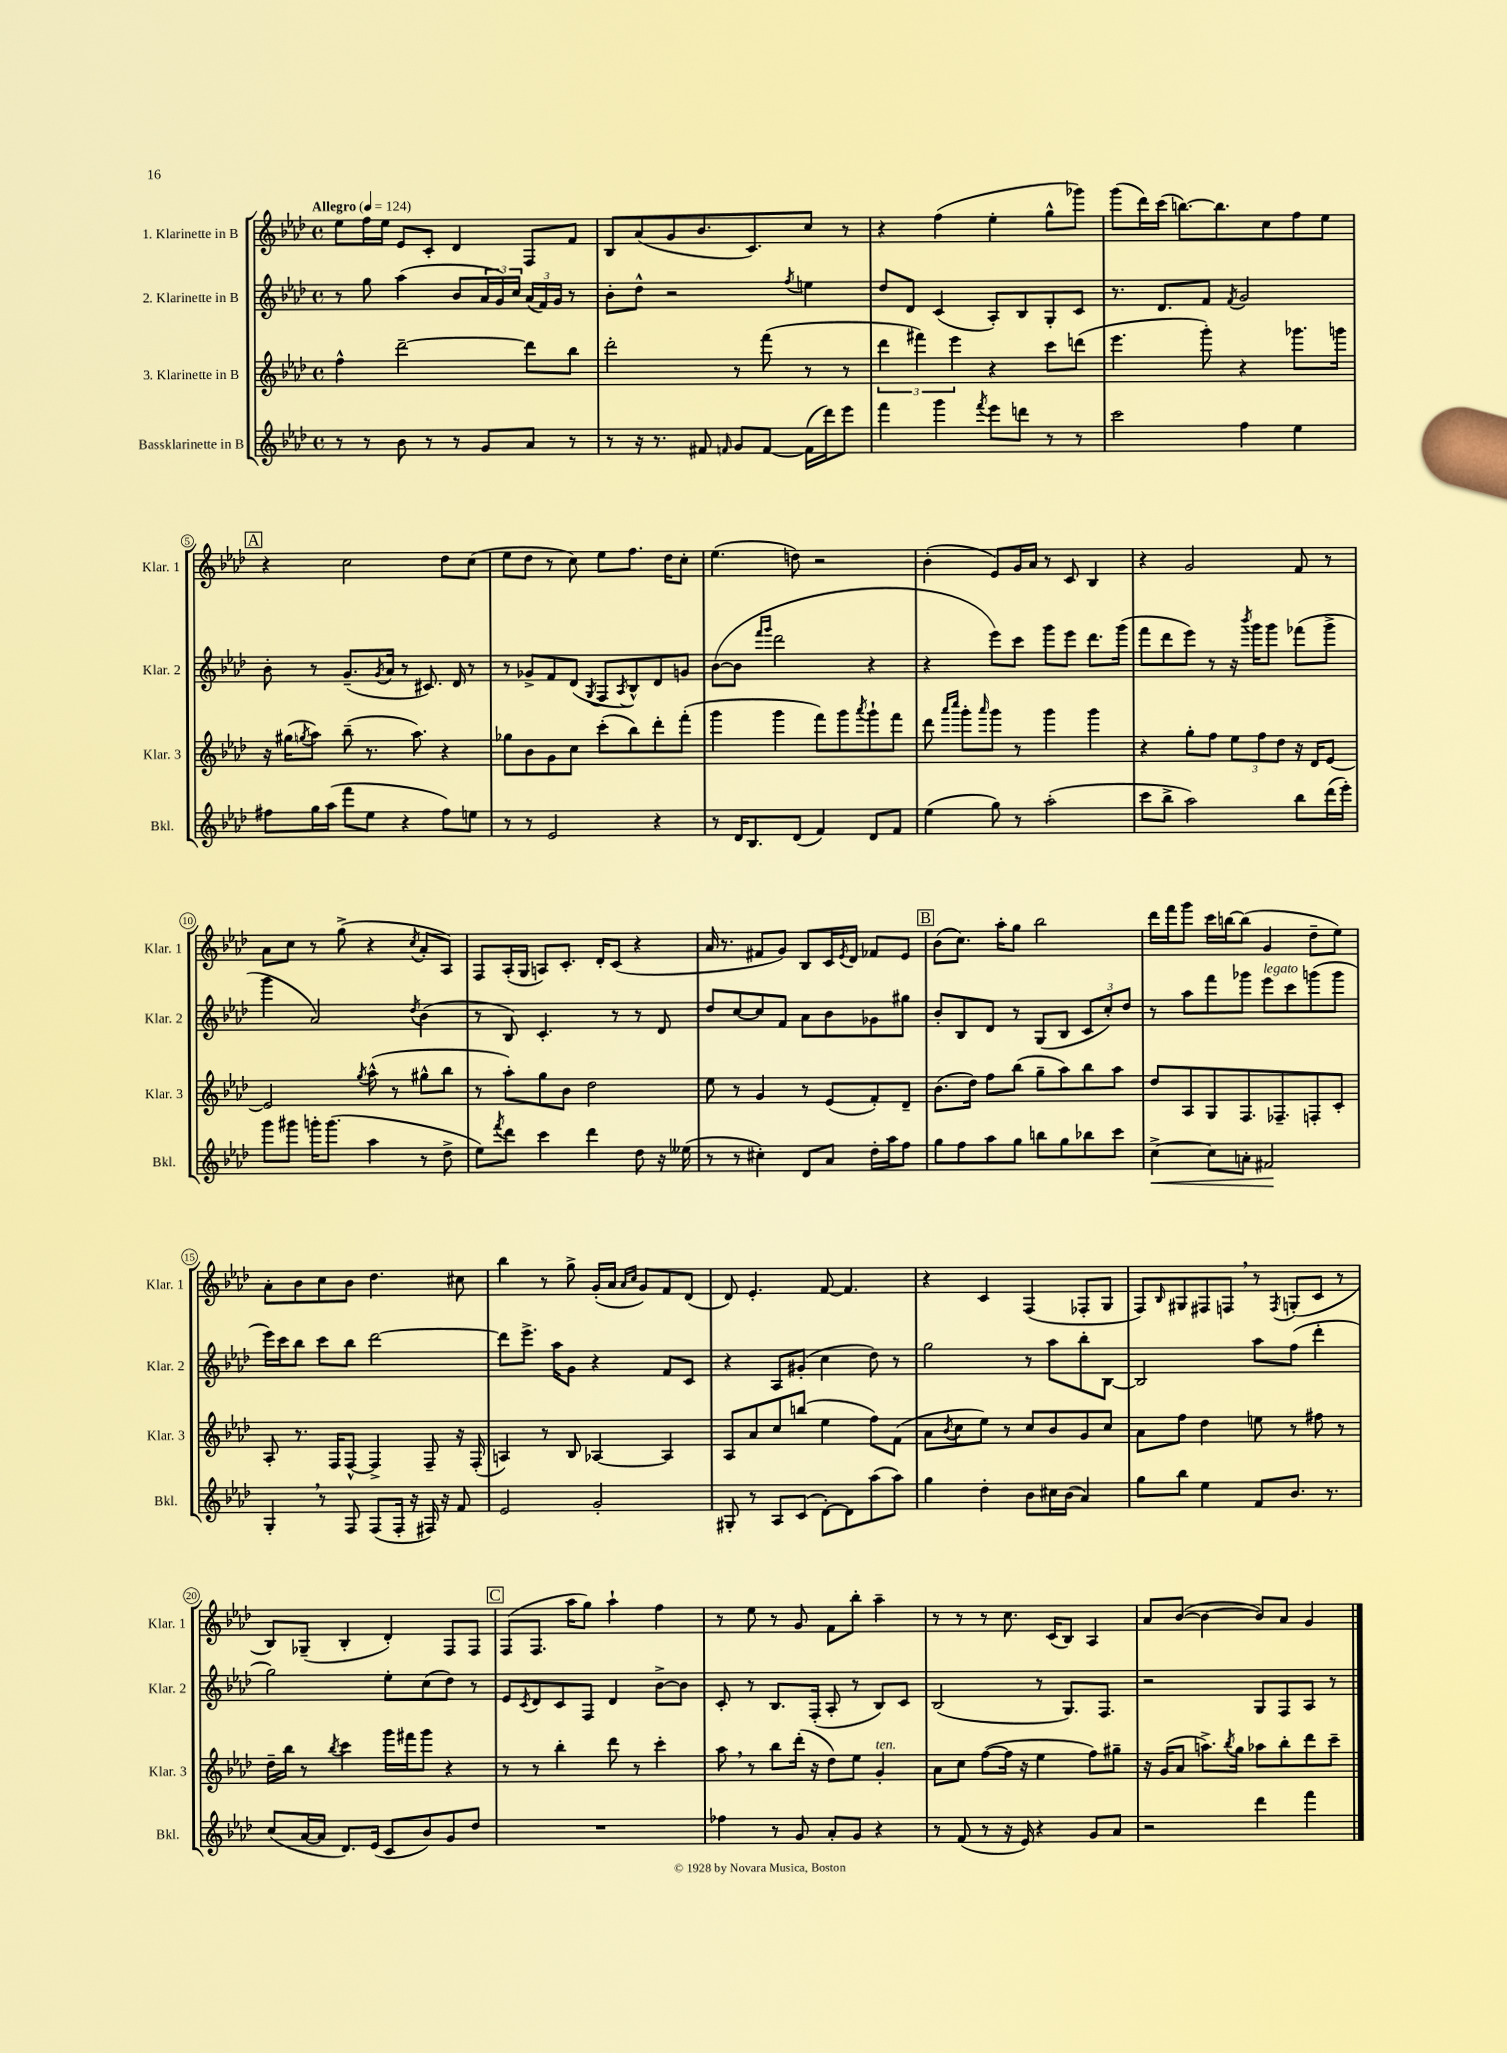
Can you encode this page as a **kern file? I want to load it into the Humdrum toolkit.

**kern	**kern	**kern	**kern
*staff4	*staff3	*staff2	*staff1
*clefG2	*clefG2	*clefG2	*clefG2
*k[b-e-a-d-]	*k[b-e-a-d-]	*k[b-e-a-d-]	*k[b-e-a-d-]
*M4/4	*M4/4	*M4/4	*M4/4
*met(c)	*met(c)	*met(c)	*met(c)
*MM124	*MM124	*MM124	*MM124
8r	4ff^^	8r	8ee-
8r	.	8gg	16ff
.	.	.	16ee-
8b-	[2ddd-~	(4aa-	8e-
8r	.	.	8c'
8r	.	8b-	4d-
8g	.	24a-	.
.	.	24g)	.
.	.	24cc	.
8a-	8ddd-]	(24a-	8F
.	.	24f)	.
.	.	24g	.
8r	8bb-	8r	8f
=	=	=	=
8r	2ddd-'	8b-'	8B-
16r	.	8dd-^^	(8a-
8.r	.	.	.
.	.	2r	8g
8f#	.	.	8.b-
16qqf	.	.	.
8g	8r	.	.
.	.	.	8.c)
[8f	(8fff	.	.
.	.	8qff	.
(16f]	8r	4ee	8cc
16ddd-)	.	.	.
8eee-	8r	.	8r
=	=	=	=
4fff	6ddd-	8dd-	4r
.	.	8d-	.
.	6fff#)	.	.
4ggg	.	(4c	(4ff
.	6eee-	.	.
8qfff	.	.	.
8eee-	4r	8A-')	4ee-'
8ddd	.	8B-	.
8r	8ccc	8G'	8gg^^
8r	(8ddd	8c	8ggg-)
=	=	=	=
2ccc	4.eee-	8.r	(8ggg
.	.	.	16ddd-)
.	.	8.d-	(16ccc
.	.	.	[8.bb)
.	8ggg')	8f	.
.	.	.	8.bb]
.	.	8qf	.
4ff	4r	2g	.
.	.	.	8cc
4ee-	8.ggg-	.	8ff
.	.	.	8ee-
.	16ggg	.	.
=	=	=	=
8ff#	16r	8b-'	4r
.	(16gg#	.	.
.	8qgg	.	.
16gg	8aa-)	8r	.
(16aa-	.	.	.
8fff	(8bb-~	(8.g~	2cc
8ee-	8.r	.	.
.	.	8qg	.
.	.	16a-	.
4r	.	8r	.
.	8.aa-)	.	.
.	.	8.c#)	.
8ff#)	4r	.	8dd-
.	.	16d-	.
8ee	.	8r	(8cc
=	=	=	=
8r	8gg-	8r	8ee-
8r	8b-	8g-^	8dd-
2e-	8g	8f	8r
.	8cc	(8d-	8cc)
.	.	8qG	.
.	(8ccc'	8F	8ee-
.	.	8qA-	.
.	8bb-)	8B-^^)	8.ff
4r	8ddd-'	8d-	.
.	.	.	16dd-
.	(8fff'	8g	8cc'
=	=	=	=
8r	4ggg	([8b-	(4.ee-
16d-	.	8b-]	.
8.B-	.	.	.
.	.	16qqfff	.
.	.	16qqggg	.
.	4ggg	2ddd-	.
(8d-	.	.	8dd)
4f)	8fff)	.	2r
.	8ggg	.	.
.	8qaaa-	.	.
8d-	8ggg`	4r	.
8f	8fff	.	.
=	=	=	=
(4ee-	8ddd-	4r	(4b-'
.	16qqaaa-	.	.
.	16qqcccc	.	.
.	8ggg'	.	.
.	16qqaaa-	.	.
8gg)	8ggg	8eee-)	8e-)
8r	8r	8ccc	16g
.	.	.	16a-
(2aa-'	4ggg	8ggg	8r
.	.	8eee-	8c
.	4ggg	8.ddd-	4B-
.	.	(16ggg	.
=	=	=	=
8ccc	4r	8fff	4r
8bb-^	.	8ddd-	.
2aa-)	8gg'	8eee-)	2g
.	8ff	8r	.
.	12ee-	16r	.
.	.	8qbbb-	.
.	.	16ggg	.
.	12ff	.	.
.	.	8ggg	.
.	12dd-	.	.
8bb-	16r	(8fff-	8f
.	16d-	.	.
(16ddd-	[8e-	8ggg^	8r
16eee-')	.	.	.
=	=	=	=
8ggg	2e-]	4ggg	8a-
8ggg#	.	.	8cc
16ggg'	.	2a-)	8r
(8.ggg	.	.	.
.	.	.	(8gg^
.	8qgg	.	.
4aa-	(8aa-^^	.	4r
.	8r	.	.
.	.	8qdd-	8qcc
8r	8gg#^^	(4b-	8a-'
8dd-^	8bb-	.	8A-)
=	=	=	=
8ee-)	8r	8r	8F
8qfff	.	.	.
8ddd-	8aa-')	8B-)	(16A-'
.	.	.	16G
4ccc	8gg	4.c'	8A)
.	8b-	.	8.c'
4ddd-	2dd-	.	.
.	.	.	16d-'
.	.	8r	(8c
8dd-	.	8r	4r
16r	.	8d-	.
(16ee--	.	.	.
=	=	=	=
8r	8ee-	8dd-	16a-
.	.	.	8.r
8r	8r	[8cc	.
4cc#')	4g	8cc]	8f#
.	.	8f	8g)
8d-	8r	8a-	8B-
8a-	(8e-	8b-	16c
.	.	.	8qe-
.	.	.	16d-
16dd-'	8f')	8g-	8f-
16aa-	.	.	.
8ff	8d-~	8gg#	8e-
=	=	=	=
8gg	(8.b-	8b-'	(8b-
8ff	.	8B-	8.cc)
.	16dd-)	.	.
8aa-	8ff	8d-	.
.	.	.	16aa-'
8gg	(8bb-	8r	8gg
8bb	8gg~	(8G	2bb-
8gg	8aa-)	8B-	.
8bb-	8bb-	12c	.
.	.	12cc')	.
8ccc	8aa-	.	.
.	.	12dd-	.
=	=	=	=
[4cc^	8dd-	8r	16ddd-
.	.	.	16fff
.	8A-	8aa-	8ggg
8cc]	8G	8fff	16ccc
.	.	.	[16bb
8a'	8.F	8ggg-	(8bb]
2f#	.	8eee-	4g
.	8.F-~	.	.
.	.	8ccc	.
.	8F'	(8ggg	8dd-~
.	8c'	8ggg	8ee-)
=	=	=	=
4G'	8A-'	16eee-)	8a-'
.	.	16ccc	.
.	8.r	8bb-	8b-
8r	.	8ccc	8cc
.	16F	.	.
8F	[8F^^	8bb-	8b-
(8F	4F^]	[2ddd-	4.dd-
16F'	.	.	.
16r	.	.	.
16F#)	8F~	.	.
16r	.	.	.
8f	16r	.	8cc#
.	(16F'	.	.
=	=	=	=
2e-	4A)	8ddd-]	4bb-
.	.	8.eee-^	.
.	8r	.	8r
.	.	16aa-	.
.	8B-	8g	8gg^
2g'	[4A-	4r	(16g'
.	.	.	16a-
.	.	.	16qqa-
.	.	.	16qqcc
.	.	.	8g)
.	4A-]	8f	8f
.	.	8c	(8d-
=	=	=	=
8G#'	8A-	4r	8d-)
8r	8a-	.	4.e-'
8A-	8cc	8A-	.
(8c	(8bb	(8g#'	.
[8d-')	4ee-	4cc	[8f
8d-]	.	.	4.f]
(8aa-	8ff)	8dd-)	.
8aa-)	(8f	8r	.
=	=	=	=
4gg	8a-	2gg	4r
.	8qb-	.	.
.	8cc	.	.
4dd-'	8ee-)	.	4c
.	8r	.	.
8b-	8cc	8r	(4F
16cc#	8b-	8aa-	.
(16b-	.	.	.
4a-)	8g	8bb-'	8F-'
.	8cc	[8B-	8G
=	=	=	=
8gg	8a-	2B-]	8F)
.	.	.	16qqB-
8bb-	8ff	.	8G#
4ee-	4dd-	.	8F#
.	.	.	8F
8f	8ee	8aa-	8r
.	.	.	8qF
8.b-	8r	(8ff	(8G'
.	8ff#	4ddd-'	8c
8.r	.	.	.
.	8r	.	8r
=	=	=	=
(8cc	16dd-~	2gg)	8B-)
.	16bb-	.	.
[16a-	8r	.	(8G-~
16a-]	.	.	.
.	8qbb-	.	.
8.d-)	4ccc	.	4B-'
(16e-	.	.	.
8c	16ggg	8ee-'	4d-')
.	16fff#	.	.
8b-)	8ggg	(8cc	.
8g	4r	8dd-)	8F
8dd-	.	8r	8F
=	=	=	=
1r	8r	8e-	(8F
.	.	8qc	.
.	8r	8d-	8.F
.	4bb-'	8c	.
.	.	.	16aa-
.	.	8F	8gg)
.	8ddd-	4d-	4aa-`
.	8r	.	.
.	4ccc'	[8b-^	4ff
.	.	8b-]	.
=	=	=	=
4ff-	8aa-	8c'	8r
.	8r	8r	8ee-
8r	8bb-	8.B-	8r
8g	(16ddd-'	.	8g
.	16r	(16F'	.
8a-'	8dd-)	8A-'	8f
8g	8ee-	8r	8bb-'
4r	4g'	8B-)	4aa-~
.	.	8c	.
=	=	=	=
8r	8a-	(2B-	8r
(8f	8cc	.	8r
8r	([8ff	.	8r
16r	16ff]	.	8.cc
16e-)	16r	.	.
4r	4ee-	8r	.
.	.	.	(16c
.	.	8.G)	8B-)
8g	8ff)	.	4A-
.	.	8.F	.
8a-	8gg#~	.	.
=	=	=	=
2r	16r	2r	8a-
.	(16g	.	.
.	8a-	.	([8b-
.	8.aa^)	.	4b-_
.	8qbb-	.	.
.	16gg	.	.
4ddd-	8aa-	8G	8b-])
.	8bb-'	8F	8a-
4fff	8ddd-	8A-	4g
.	8ccc~	8r	.
==	==	==	==
*-	*-	*-	*-
